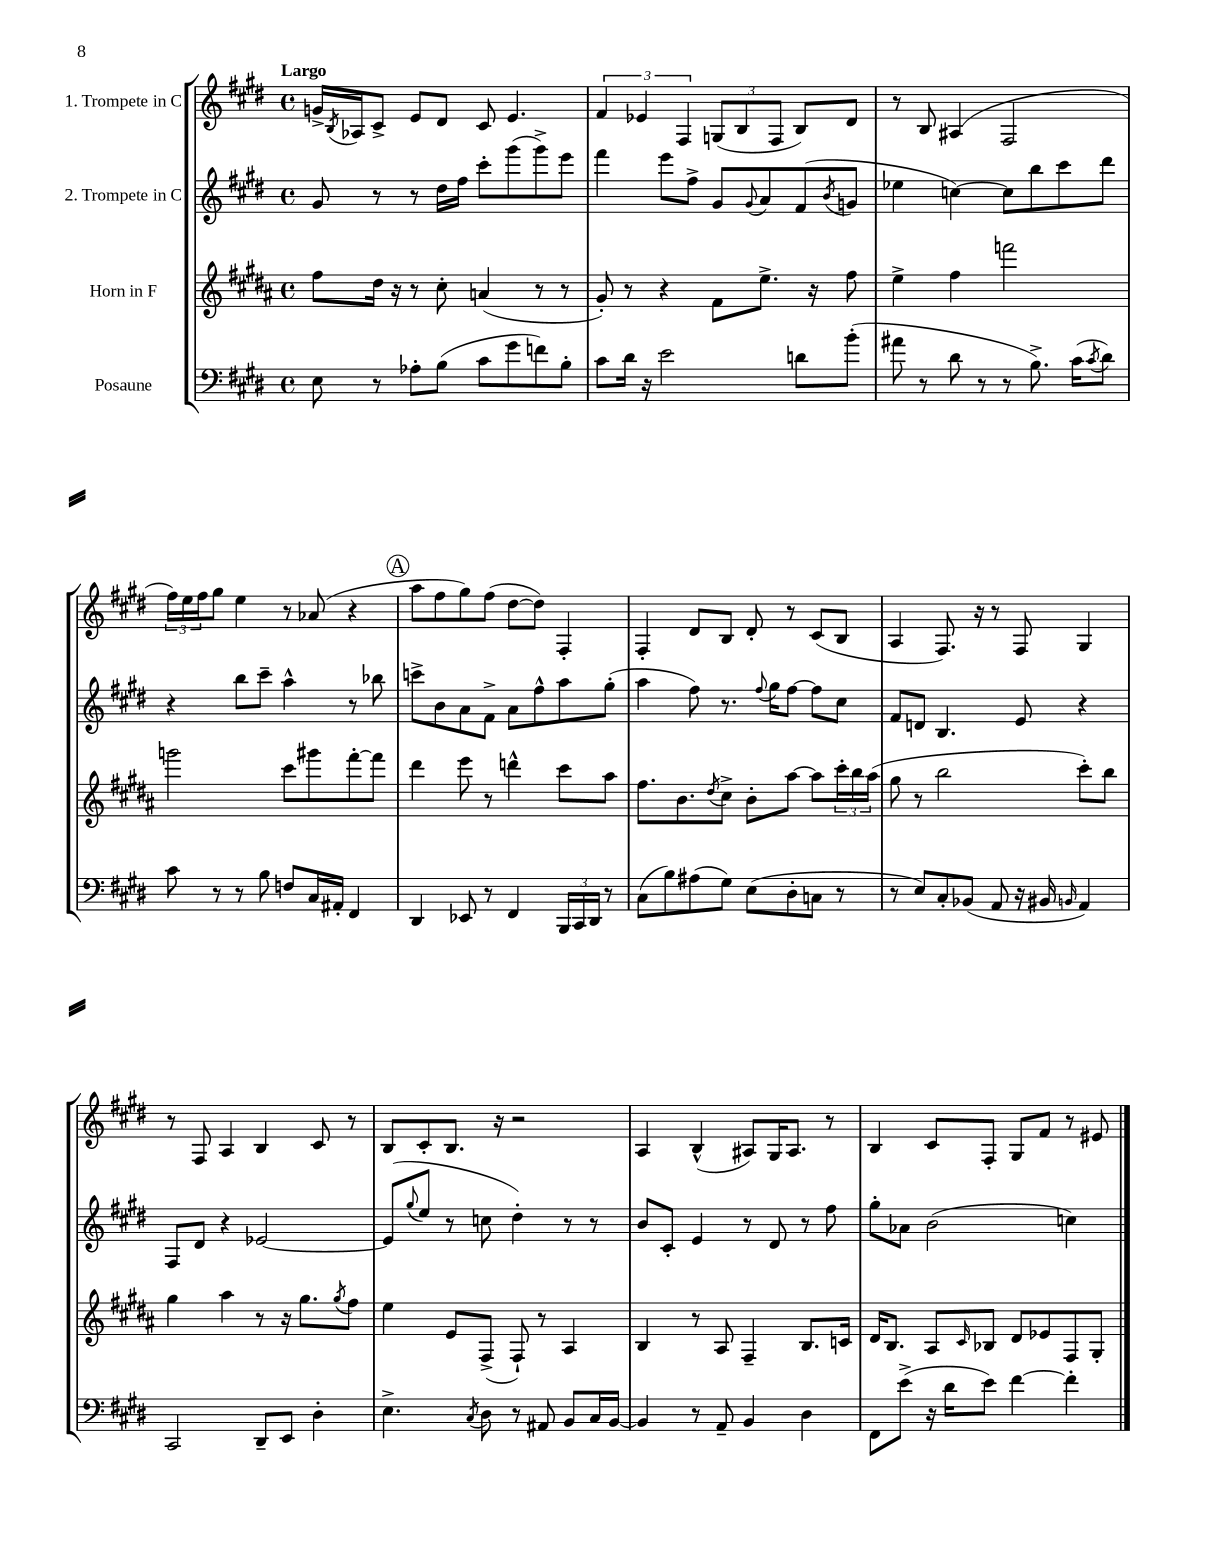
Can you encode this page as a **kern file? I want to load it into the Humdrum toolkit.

**kern	**kern	**kern	**kern
*staff4	*staff3	*staff2	*staff1
*clefF4	*clefG2	*clefG2	*clefG2
*k[f#c#g#d#]	*k[f#c#g#d#a#]	*k[f#c#g#d#]	*k[f#c#g#d#]
*M4/4	*M4/4	*M4/4	*M4/4
*met(c)	*met(c)	*met(c)	*met(c)
8E	8ff#	8g#	16g^
.	.	.	8qB
.	.	.	16A-
8r	16dd#	8r	8c#^
.	16r	.	.
8A-'	8r	8r	8e
(8B	8cc#'	16dd#	8d#
.	.	16ff#	.
8c#	(4a	8ccc#'	8c#
8g#	.	(8ggg#	4.e
8f)	8r	8ggg#^)	.
8B'	8r	8eee	.
=	=	=	=
8c#	8g#')	4fff#	6f#
16d#	8r	.	.
.	.	.	6e-
16r	.	.	.
2e	4r	8eee	.
.	.	.	6F#
.	.	8ff#^	.
.	8f#	8g#	(12G
.	.	.	12B
.	.	8qqg#	.
.	8.ee^	8a	.
.	.	.	12F#
8d	.	(8f#	8B)
.	16r	.	.
.	.	8qb	.
(8b'	8ff#	8g	8d#
=	=	=	=
8a#	4ee^	4ee-	8r
8r	.	.	8B
8d#	4ff#	[4cc)	(4A#
8r	.	.	.
8r	2fff	8cc]	2F#
8.B^)	.	8bb	.
.	.	8ccc#	.
(16c#	.	.	.
8qc#	.	.	.
8d#)	.	8ddd#	.
=	=	=	=
8c#	2ggg	4r	24ff#)
.	.	.	24ee
.	.	.	24ff#
8r	.	.	8gg#
8r	.	8bb	4ee
8B	.	8ccc#~	.
8F	8ccc#	4aa^^	8r
16C#	8ggg#	.	(8a-
16AA#'	.	.	.
4FF#	[8fff#'	8r	4r
.	8fff#]	8bb-	.
=	=	=	=
4DD#	4ddd#	8ccc^	8aa
.	.	8b	8ff#
8EE-	8eee	8a	8gg#)
8r	8r	8f#^	(8ff#
4FF#	4ddd^^	8a	[8dd#
.	.	8ff#^^	8dd#])
24BBB	8ccc#	8aa	4F#'
24CC#	.	.	.
24DD#	.	.	.
8r	8aa#	(8gg#'	.
=	=	=	=
(8C#	8.ff#	4aa	4F#'
8B)	.	.	.
.	8.b	.	.
(8A#	.	8ff#)	8d#
.	8qdd#	.	.
8G#)	8cc#^	8.r	8B
(8E	8b'	.	8d#'
.	.	8qqff#	.
.	.	16gg#	.
8D#'	[8aa#	[8ff#	8r
8C	8aa#]	8ff#]	(8c#
8r	24ccc#'	8cc#	8B
.	24bb	.	.
.	(24aa#	.	.
=	=	=	=
8r	8gg#	8f#	4A
8E)	8r	8d	.
8C#'	2bb	4.B	8.F#)
(8BB-	.	.	.
.	.	.	16r
8AA	.	.	8r
16r	.	8e	8F#
16BB#	.	.	.
16qqBB	.	.	.
4AA)	8ccc#')	4r	4G#
.	8bb	.	.
=	=	=	=
2CC#	4gg#	8F#	8r
.	.	8d#	8F#
.	4aa#	4r	4A
8DD#~	8r	[2e-	4B
8EE	16r	.	.
.	8.gg#	.	.
4D#'	.	.	8c#
.	8qgg#	.	.
.	8ff#	.	8r
=	=	=	=
4.E^	4ee	(8e-]	8B
.	.	8qqgg#	.
.	.	8ee	8c#'
.	8e	8r	8.B
8qC#	.	.	.
8D#	(8F#^	8cc	.
.	.	.	16r
8r	8F#`)	4dd#')	2r
8AA#	8r	.	.
8BB	4A#	8r	.
16C#	.	8r	.
[16BB	.	.	.
=	=	=	=
4BB]	4B	8b	4A
.	.	8c#'	.
8r	8r	4e	(4B^^
8AA~	8A#	.	.
4BB	4F#~	8r	8A#)
.	.	8d#	16G#
.	.	.	8.A#
4D#	8.B	8r	.
.	.	8ff#	8r
.	16c	.	.
=	=	=	=
8FF#	16d#	8gg#'	4B
.	8.B	.	.
(8e^	.	8a-	.
16r	8A#	(2b	8c#
16d#	.	.	.
.	16qqc#	.	.
8e)	8B-	.	8F#'
[4f#	8d#	.	8G#
.	8e-	.	8f#
4f#']	8F#	4cc)	8r
.	8G#'	.	8e#
==	==	==	==
*-	*-	*-	*-
